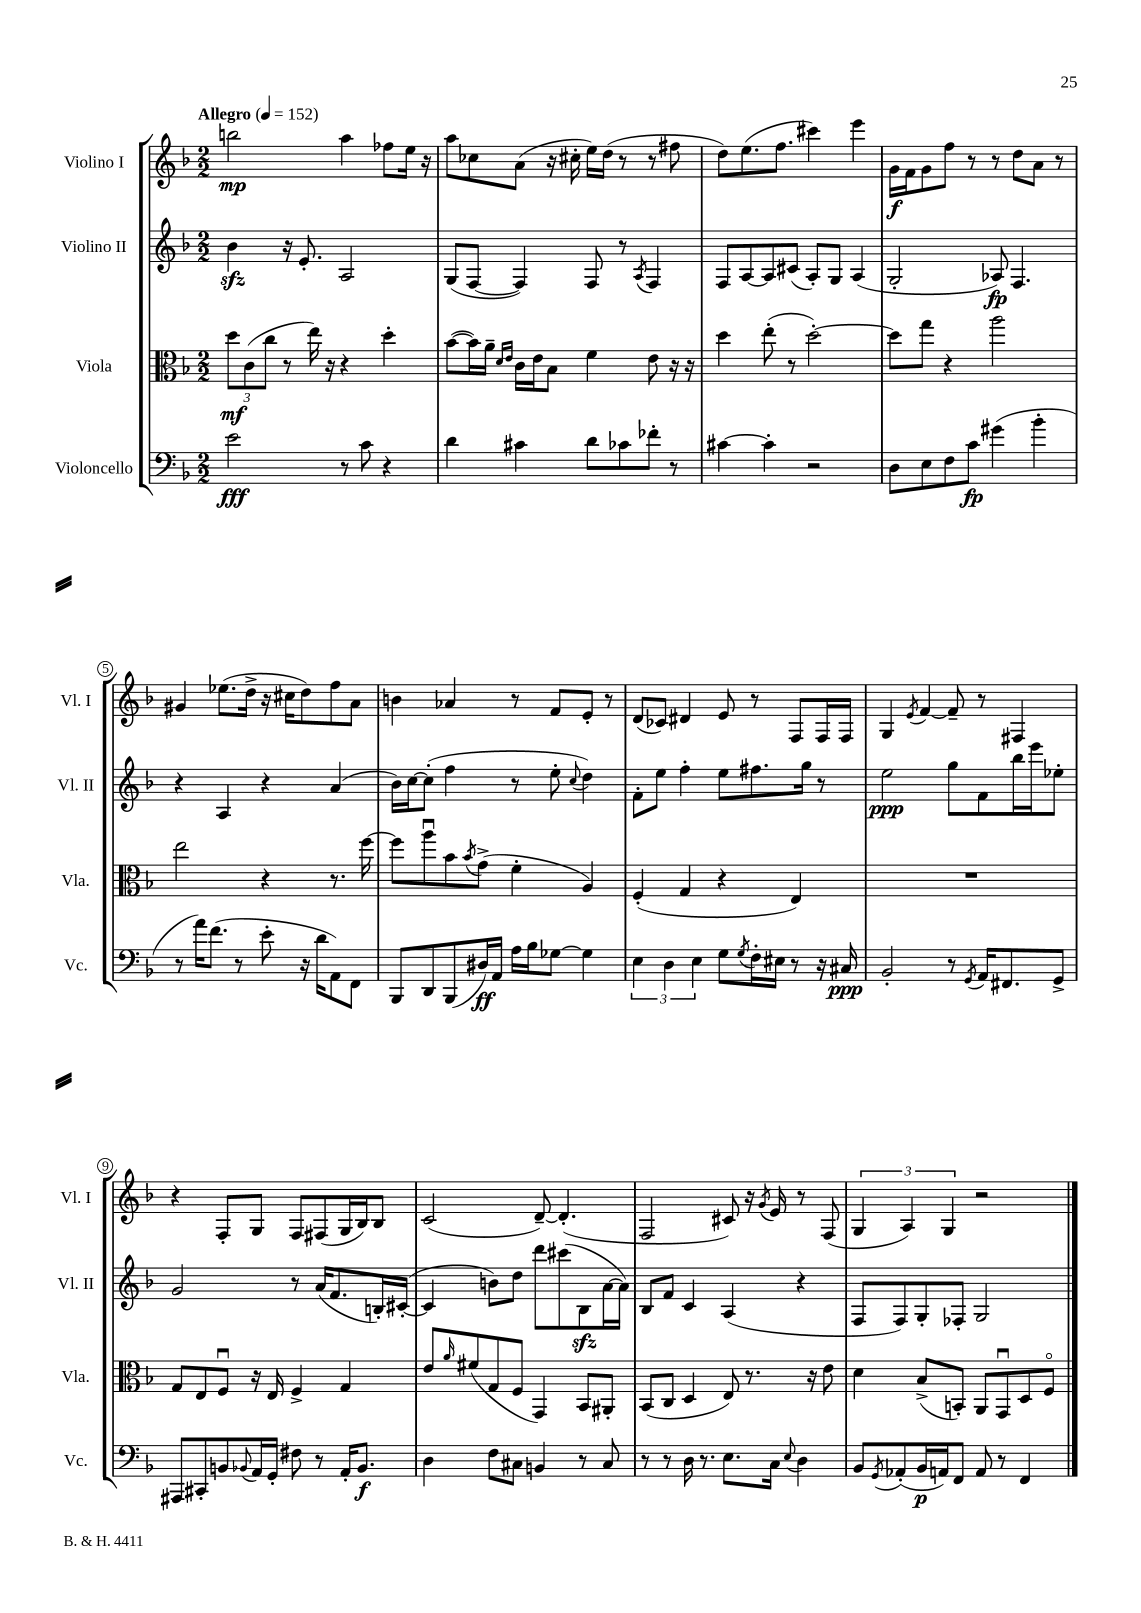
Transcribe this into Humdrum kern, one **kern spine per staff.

**kern	**dynam	**kern	**dynam	**kern	**dynam	**kern	**dynam
*part4	*part4	*part3	*part3	*part2	*part2	*part1	*part1
*staff4	*staff4	*staff3	*staff3	*staff2	*staff2	*staff1	*staff1
*I"Violoncello	*	*I"Viola	*	*I"Violino II	*	*I"Violino I	*
*I'Vc.	*	*I'Vla.	*	*I'Vl. II	*	*I'Vl. I	*
*clefF4	*	*clefC3	*	*clefG2	*	*clefG2	*
*k[b-]	*	*k[b-]	*	*k[b-]	*	*k[b-]	*
*M2/2	*	*M2/2	*	*M2/2	*	*M2/2	*
*MM152	*	*MM152	*	*MM152	*	*MM152	*
=1	=1	=1	=1	=1	=1	=1	=1
!	!	!	!	!	!	!LO:TX:a:B:t=Allegro	!
2e\	fff	12dd\L	mf	4b-zz\	.	2bbn\	mp
.	.	(12c\	.	.	.	.	.
.	.	12cc\J	.	.	.	.	.
.	.	8r	.	16r	.	.	.
.	.	.	.	8.e'/	.	.	.
.	.	16ee\)	.	.	.	.	.
.	.	16r	.	.	.	.	.
8r	.	4r	.	2A/	.	4aa\	.
8c\	.	.	.	.	.	.	.
4r	.	4dd'\	.	.	.	8ff-X\L	.
.	.	.	.	.	.	16ee\Jk	.
.	.	.	.	.	.	16r	.
=2	=2	=2	=2	=2	=2	=2	=2
4d\	.	([8b-\L	.	(8G/L	.	8aa\L	.
.	.	16b-\L])	.	[8F/J	.	8cc-X\	.
.	.	16a~\JJ	.	.	.	.	.
.	.	16qqd/LL	.	.	.	.	.
.	.	16qqe/JJ	.	.	.	.	.
4c#X\	.	16c\LL	.	4F/])	.	(8a\J	.
.	.	16e\J	.	.	.	.	.
.	.	8B-\J	.	.	.	16r	.
.	.	.	.	.	.	16cc#X'\	.
8d\L	.	4f\	.	8F/	.	16ee\LL)	.
.	.	.	.	.	.	(16dd\JJ	.
8c-X\	.	.	.	8r	.	8r	.
.	.	.	.	8qA/	.	.	.
8f-X'\J	.	8e\	.	4F/	.	8r	.
8r	.	16r	.	.	.	8ff#X\	.
.	.	16r	.	.	.	.	.
=3	=3	=3	=3	=3	=3	=3	=3
[4c#X\	.	4dd\	.	8F/L	.	8dd\L)	.
.	.	.	.	[8A/	.	(8.ee\	.
4c#'\]	.	(8ee'\	.	8A/]	.	.	.
.	.	.	.	.	.	8.ff\J	.
.	.	8r	.	(8c#X/J	.	.	.
2r	.	[2dd'\)	.	8A'/L)	.	4ccc#X\)	.
.	.	.	.	8G/J	.	.	.
.	.	.	.	(4A/	.	4eee\	.
=4	=4	=4	=4	=4	=4	=4	=4
8D\L	.	8dd\L]	.	2G'/	.	16g\LL	f
.	.	.	.	.	.	16f\J	.
8E\	.	8gg\J	.	.	.	8g\	.
8F\	.	4r	.	.	.	8ff\J	.
8c\J	fp	.	.	.	.	8r	.
(4g#X\	.	2aa\	.	8A-X/)	fp	8r	.
.	.	.	.	4.F/	.	8dd\L	.
4b-'\	.	.	.	.	.	8a\J	.
.	.	.	.	.	.	8r	.
!!LO:LB:g=z
=5	=5	=5	=5	=5	=5	=5	=5
8r	.	2ee\	.	4r	.	4g#X/	.
16a\KL)	.	.	.	.	.	.	.
(8.f\J	.	.	.	.	.	.	.
.	.	.	.	4A/	.	(8.ee-X\L	.
8r	.	.	.	.	.	.	.
.	.	.	.	.	.	16dd^\Jk	.
8e'\	.	4r	.	4r	.	16r	.
.	.	.	.	.	.	16cc#X\KL	.
16r	.	.	.	.	.	8dd\)	.
16d\KL	.	.	.	.	.	.	.
8AA\)	.	8.r	.	(4a/	.	8ff\	.
8FF\J	.	.	.	.	.	8a\J	.
.	.	[16ff\	.	.	.	.	.
=6	=6	=6	=6	=6	=6	=6	=6
8BBB-/L	.	8ff\L]	.	16b-\LL)	.	4bn\	.
.	.	.	.	[16cc\J	.	.	.
8DD/	.	8aau\	.	(8cc'\J]	.	.	.
(8BBB-/	.	8b-\	.	4ff\	.	4a-X/	.
.	.	8qb-/	.	.	.	.	.
16D#X/L)	ff	(8g^\J	.	.	.	.	.
16AA/JJ	.	.	.	.	.	.	.
16A\LL	.	4f'\	.	8r	.	8r	.
16B-\J	.	.	.	.	.	.	.
[8G-X\J	.	.	.	8ee'\	.	8f/L	.
.	.	.	.	8qqcc/	.	.	.
4G-\]	.	4A/)	.	4dd\)	.	8e'/J	.
.	.	.	.	.	.	8r	.
=7	=7	=7	=7	=7	=7	=7	=7
6E\	.	(4F'/	.	8f'\L	.	(8d/L	.
.	.	.	.	8ee\J	.	8c-X/J)	.
6D\	.	.	.	.	.	.	.
.	.	4G/	.	4ff'\	.	4d#X/	.
6E\	.	.	.	.	.	.	.
8G\L	.	4r	.	8ee\L	.	8e/	.
8qG/	.	.	.	.	.	.	.
16F'\L	.	.	.	8.ff#X\	.	8r	.
16E#X\JJ	.	.	.	.	.	.	.
8r	.	4E/)	.	.	.	8F/L	.
.	.	.	.	16gg\Jk	.	.	.
16r	.	.	.	8r	.	16F/L	.
16C#X/	ppp	.	.	.	.	16F/JJ	.
=8	=8	=8	=8	=8	=8	=8	=8
2BB-'/	.	1r	.	2ee\	ppp	4G/	.
.	.	.	.	.	.	8qe/	.
.	.	.	.	.	.	[4f/	.
8r	.	.	.	8gg\L	.	8f~/]	.
8qGG/	.	.	.	.	.	.	.
16AA/KL	.	.	.	8f\	.	8r	.
8.FF#X/	.	.	.	.	.	.	.
.	.	.	.	16bb-\L	.	4F#X/	.
.	.	.	.	16eee\J	.	.	.
8GG^/J	.	.	.	8ee-X'\J	.	.	.
!!LO:LB:g=z
=9	=9	=9	=9	=9	=9	=9	=9
8AAA#X/L	.	8G/L	.	2g/	.	4r	.
8CC#X'/	.	8E/	.	.	.	.	.
8BBn/	.	8Fu/J	.	.	.	8F'/L	.
8qqBB-X/	.	.	.	.	.	.	.
16AA/L	.	16r	.	.	.	8G/J	.
16GG'/JJ	.	16E/	.	.	.	.	.
8F#X\	.	4F^/	.	8r	.	8F/L	.
8r	.	.	.	(16a/KL	.	(8F#X/	.
.	.	.	.	8.f/	.	.	.
16AA'/KL	.	4G/	.	.	.	16G/L	.
8.BB-/J	f	.	.	.	.	16B-/J)	.
.	.	.	.	16Bn'/L)	.	8B-/J	.
.	.	.	.	([16c#X'/JJ	.	.	.
=10	=10	=10	=10	=10	=10	=10	=10
4D\	.	8e/L	.	4c#/]	.	(2c/	.
.	.	16qqa/	.	.	.	.	.
.	.	(8f#X/	.	.	.	.	.
8F\L	.	8G/	.	8bn\L)	.	.	.
8C#X\J	.	8F/J	.	8dd\J	.	.	.
4BBn/	.	4GG/)	.	8ddd\L	.	[8d~/)	.
.	.	.	.	(8ccc#X\	.	(4.d'/]	.
8r	.	8BB-/L	.	8B-zz\	.	.	.
8C#/	.	8AA#X'/J	.	[16a\L	.	.	.
.	.	.	.	16a\JJ])	.	.	.
=11	=11	=11	=11	=11	=11	=11	=11
8r	.	(8BB-/L	.	8B-/L	.	2F/	.
8r	.	8C/J	.	8f/J	.	.	.
16D\	.	4D/	.	4c/	.	.	.
8.r	.	.	.	.	.	.	.
8.E\L	.	8E/)	.	(4A/	.	8c#X/)	.
.	.	8.r	.	.	.	16r	.
.	.	.	.	.	.	8qg/	.
16C\Jk	.	.	.	.	.	16e/	.
8qqE/	.	.	.	.	.	.	.
4D\	.	.	.	4r	.	8r	.
.	.	16r	.	.	.	.	.
.	.	8e\	.	.	.	(8F/	.
=12	=12	=12	=12	=12	=12	=12	=12
8BB-/L	.	4d\	.	8F/L	.	6G/	.
8qGG/	.	.	.	.	.	.	.
(8AA-X'/	.	.	.	8F/)	.	.	.
.	.	.	.	.	.	6A/)	.
16BB-/L	p	(8B-^/L	.	8G'/	.	.	.
16AAn/J)	.	.	.	.	.	.	.
.	.	.	.	.	.	6G/	.
8FF/J	.	8BBn'/J)	.	8F-X'/J	.	.	.
8AA/	.	8AA/L	.	2G/	.	2r	.
8r	.	8GGu/	.	.	.	.	.
4FF/	.	8D/	.	.	.	.	.
.	.	8F/J	.	.	.	.	.
==	==	==	==	==	==	==	==
*-	*-	*-	*-	*-	*-	*-	*-
